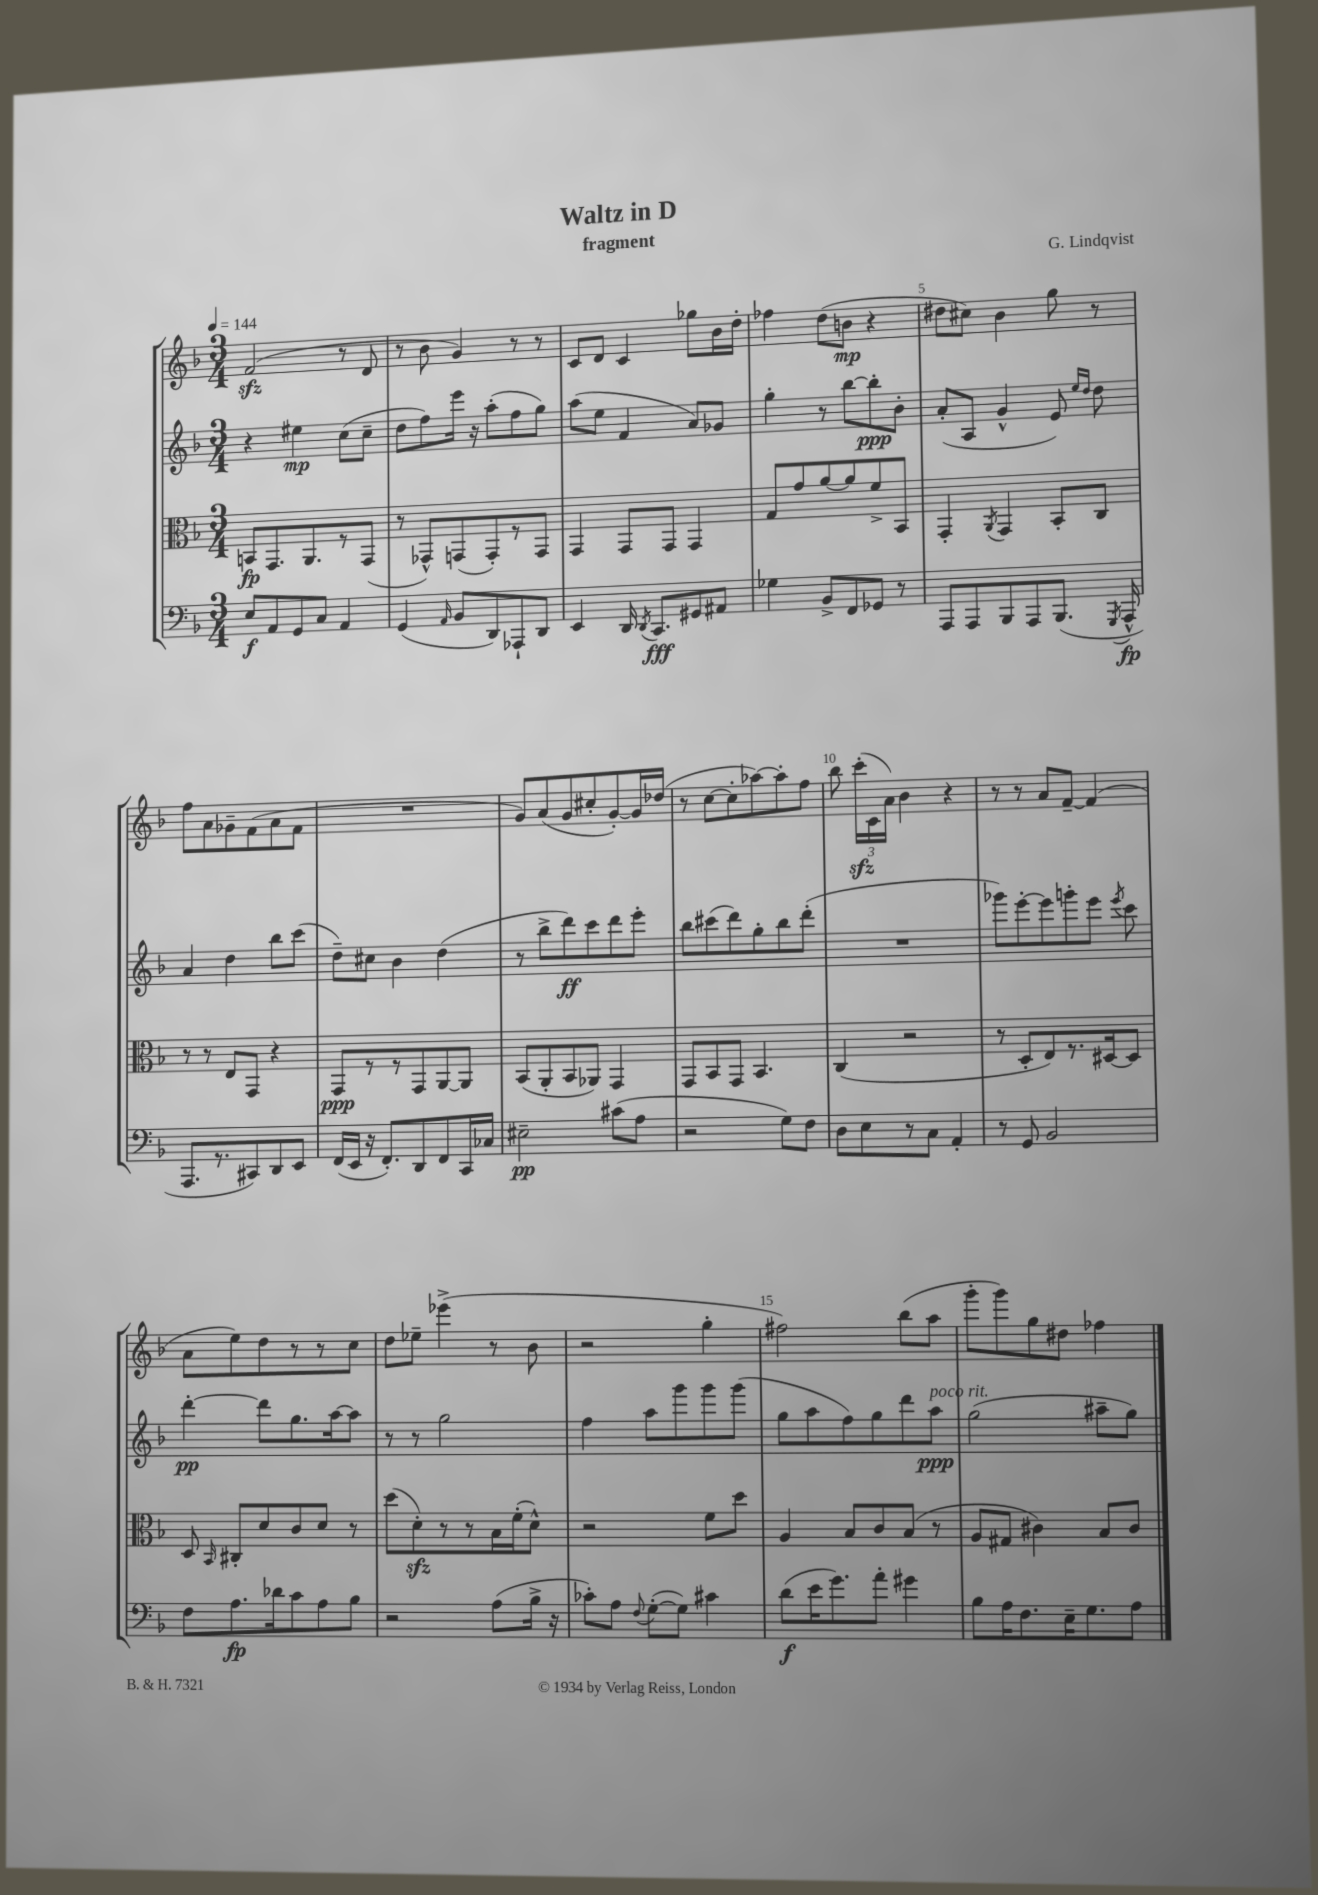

**kern	**kern	**kern	**kern
*staff4	*staff3	*staff2	*staff1
*clefF4	*clefC3	*clefG2	*clefG2
*k[b-]	*k[b-]	*k[b-]	*k[b-]
*M3/4	*M3/4	*M3/4	*M3/4
*MM144	*MM144	*MM144	*MM144
8E/L	8BB/L	4r	(2f/
8AA/	8.GG/	.	.
8GG/	.	4ee#\	.
.	8.AA/	.	.
8C/J	.	.	.
4AA/	8r	(8cc\L	8r
.	(8GG/J	8cc~\J	8d/
=	=	=	=
(4GG/	8r	8dd\L	8r
.	8GG-^^/L)	8ff\)	8b-\
16qqAA/	.	.	.
8BB-/L	(8GG/	16eee\Jk	4g/)
.	.	16r	.
8DD/)	8GG'/)	(8aa'\L	.
8AAA-`/	8r	8ff\	8r
8DD/J	8GG/J	8gg\J)	8r
=	=	=	=
4EE/	4GG/	(8aa\L	8c/L
.	.	8ee\J	8d/J
16DD/	8GG/L	4f/	4c/
8qDD/	.	.	.
8.CC/L	.	.	.
.	8GG/J	.	.
8GG#/	4GG/	8a/L)	8gg-\L
8AA#/J	.	8g-/J	16b-\L
.	.	.	16dd'\JJ
=	=	=	=
4G-\	8G/L	4gg'\	4ff-\
.	8g/	.	.
8BB-^/L	[8a/	8r	(8dd\L
8FF/	8a/]	[8bb-\L	8b\J
8GG-/J	8f^/	8bb-'\]	4r
8r	8BB-/J	8b-'\J	.
=	=	=	=
8AAA/L	4GG'/	(8a'/L	8dd#\L
8AAA/	.	8A/J	8cc#\J)
.	8qAA/	.	.
8BBB-/	4GG/	4g^^/	4b-\
8AAA/	.	.	.
(8.BBB-/J	8BB-'/L	8e/)	8gg\
.	.	16qqee/LL	.
.	.	16qqdd/JJ	.
.	8C/J	8dd\	8r
8qGGG/	.	.	.
16AAA^^/	.	.	.
=	=	=	=
8.AAA/L	8r	4a/	8ff\L
.	8r	.	8a\
8.r	.	.	.
.	8E/L	4dd\	8g-~\
8CC#/)	8GG/J	.	(8f\
8DD/	4r	8bb-\L	8a\
8EE/J	.	(8ccc\J	8f\J
=	=	=	=
(16FF/LL	8GG/L	8dd~\L)	2.r
16EE/JJ	.	.	.
16r	8r	8cc#\J	.
8.FF'/L)	.	.	.
.	8r	4b-\	.
8DD/	8GG/	.	.
8FF/	[8AA/	(4dd\	.
16CC/L	8AA/]J	.	.
16C-/JJ	.	.	.
=	=	=	=
2E#~\	(8BB-/L	8r	8g/L)
.	8AA'/	8bb-^\L	(8a/
.	8BB-/	8ddd\)	8g/
.	8AA-/J)	8ccc\	8cc#'/
(8c#\L	4GG/	8ddd\	[8g'/)
8A\J	.	8eee'\J	16g/]L
.	.	.	(16dd-/JJ
=	=	=	=
2r	8GG/L	8bb-\L	8r
.	8BB-/	(8ccc#\	[8cc\L
.	8GG/J	8ddd\)	8cc'\]
.	4.BB-/	8gg'\	[8aa-\)
8G\L)	.	8bb-\	8aa-'\]
8F\J	.	(8ddd'\J	8ff\J
=	=	=	=
8D\L	(4C/	2.r	8bb-\
8E\	.	.	(24ccc'\LL
.	.	.	24c\
.	.	.	24a\JJ)
8r	2r	.	4b-\
8C\J	.	.	.
4AA'/	.	.	4r
=	=	=	=
8r	8r	8ggg-\L)	8r
8GG/	8D'/L	[8eee'\	8r
2BB-/	8E/)	8eee\]	8a/L
.	8.r	8ggg'\	[8f~/J
.	.	8eee\J	(4f/]
.	[16D#/k	.	.
.	.	8qeee/	.
.	8D#/]J	8ccc\	.
=	=	=	=
8F\L	8D/	[4ddd'\	8a\L
.	16qqBB-/	.	.
8.A\	8C#'/L	.	8ee\)
.	8d/	8ddd\]L	8dd\
16d-\k	.	.	.
8c\	8c/	8.gg\	8r
8A\	8d/J	.	8r
.	.	[16aa\k	.
8B-\J	8r	8aa\]J	8cc\J
=	=	=	=
2r	(8dd\L	8r	8dd\L
.	8d'\)	8r	8ee-~\J
.	8r	2gg\	(4eee-^\
.	8r	.	.
(8A\L	16B-\L	.	8r
.	(16f'\J	.	.
16B-^\Jk	8d^^\J)	.	8b-\
16r	.	.	.
=	=	=	=
8c-'\L)	2r	4ff\	2r
8A\J	.	.	.
8qqF/	.	.	.
([8G'\L	.	8aa\L	.
8G\]J)	.	8ggg\	.
4c#\	8f\L	8ggg\	4gg'\
.	8dd\J	(8ggg\J	.
=	=	=	=
(8d\L	4A/	8gg\L	2ff#\)
16e\K	.	8aa\	.
8.g\)	.	.	.
.	8B-/L	8ff\)	.
8a'\J	8c/	8gg\	.
4g#\	(8B-/J	8ddd\	(8bb-\L
.	8r	8aa\J	8aa\J
=	=	=	=
8B-\L	8A/L	(2gg\	8ggg'\L
16A\K	8G#/J	.	8ggg\)
8.F\	.	.	.
.	4c#\)	.	8gg\
16E~\K	.	.	8dd#\J
8.G\	.	.	.
.	8B-/L	8aa#~\L	4ff-\
8A\J	8c#/J	8gg\J)	.
==	==	==	==
*-	*-	*-	*-
